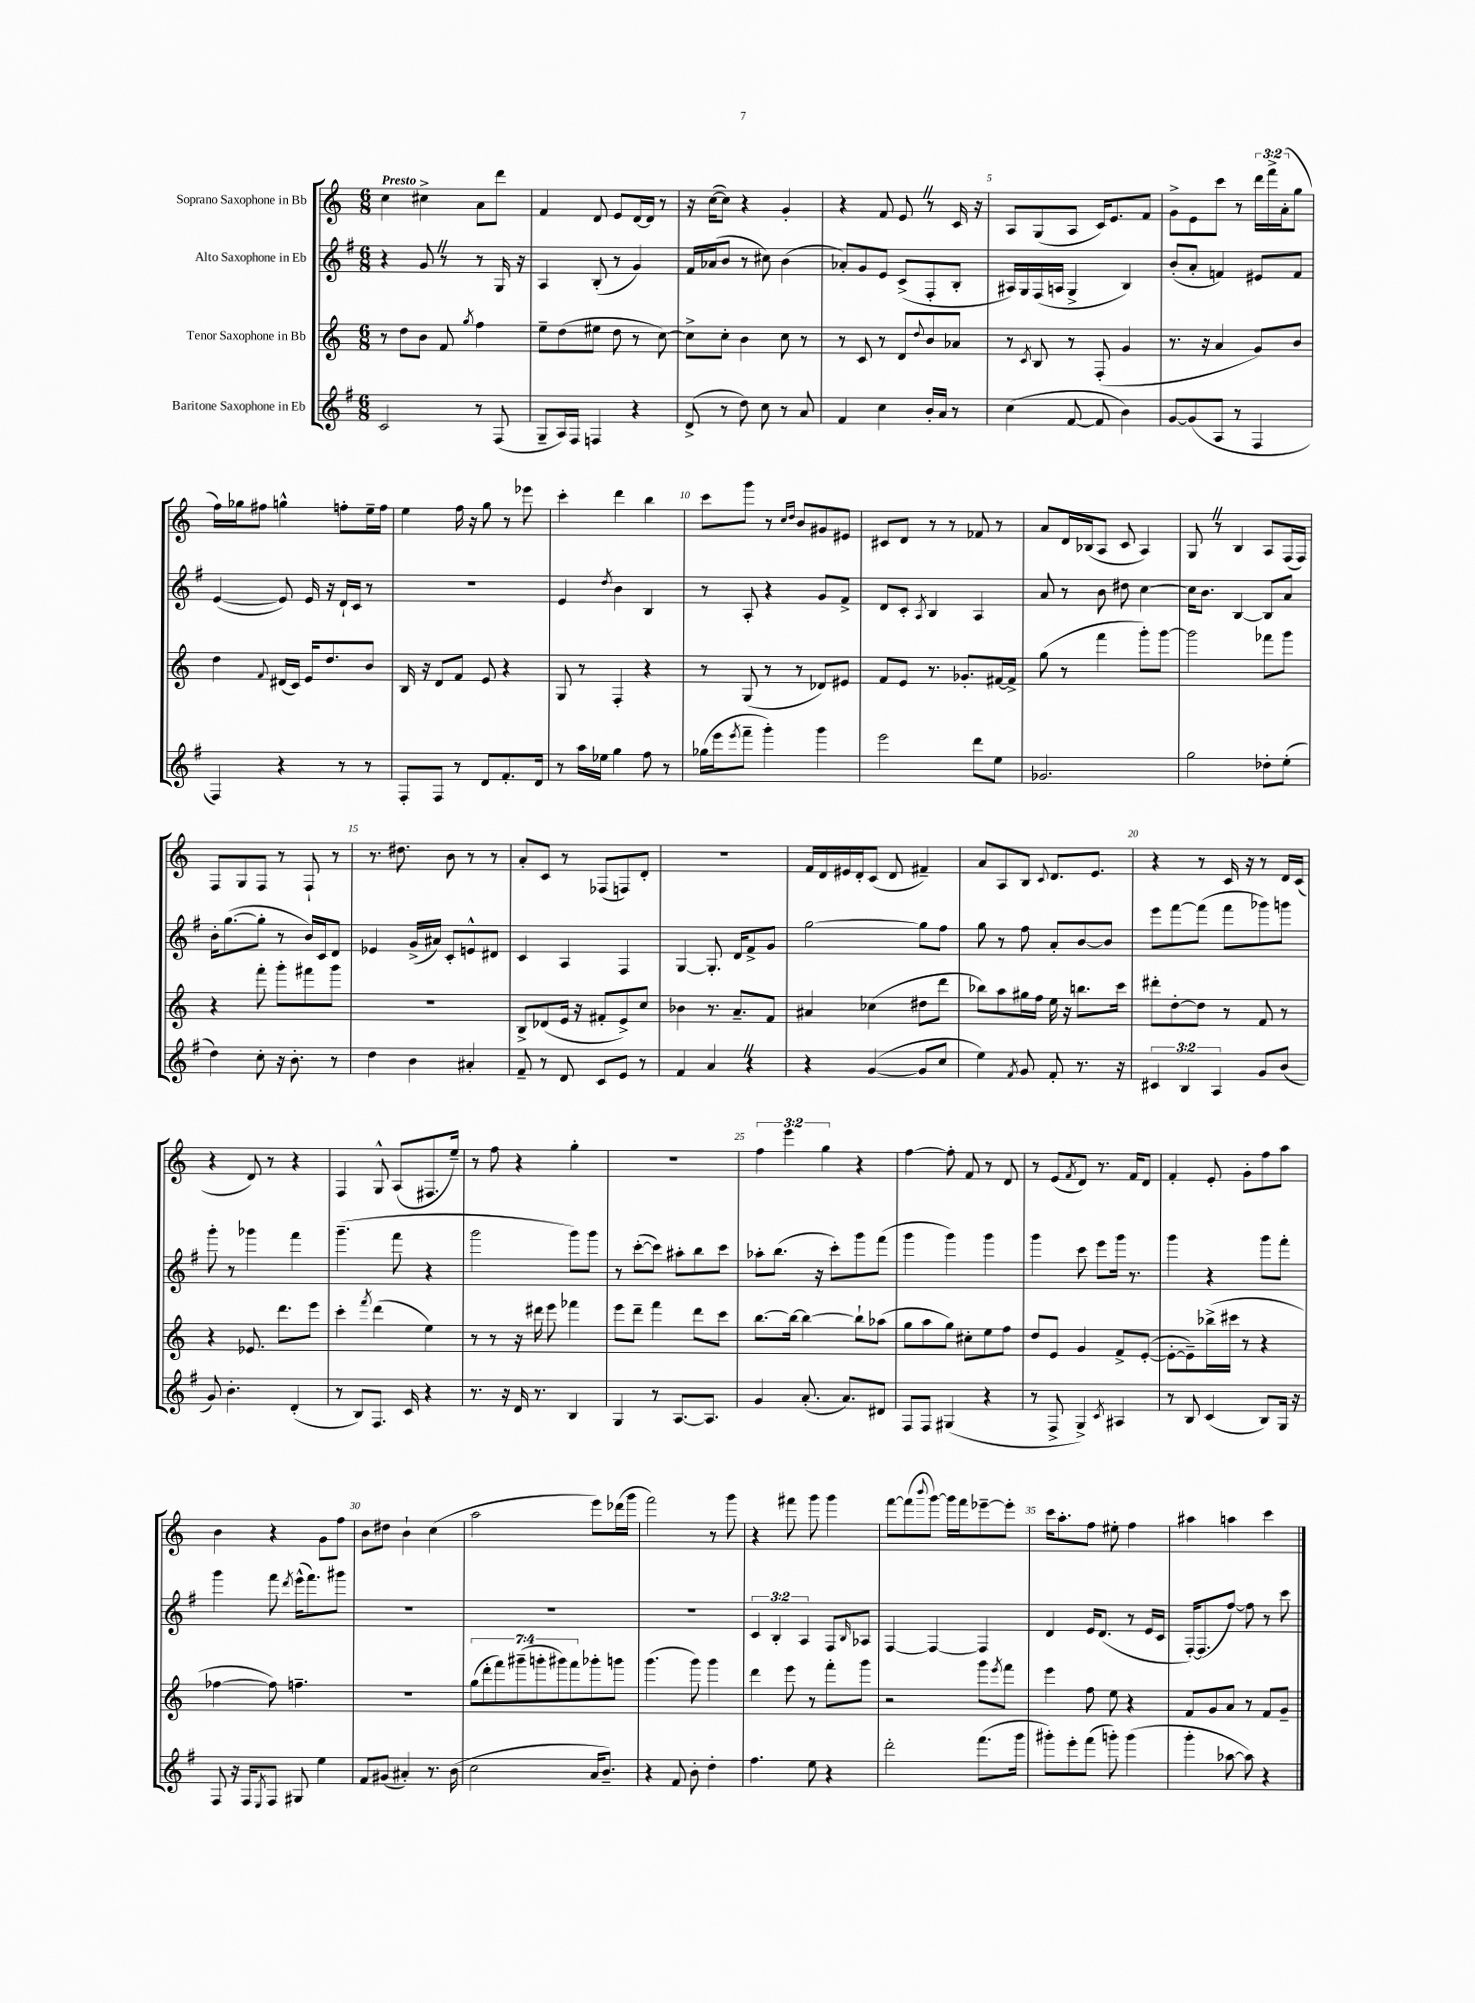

**kern	**kern	**kern	**kern
*staff4	*staff3	*staff2	*staff1
*clefG2	*clefG2	*clefG2	*clefG2
*k[f#]	*k[]	*k[f#]	*k[]
*M6/8	*M6/8	*M6/8	*M6/8
2c	8r	4r	4cc
.	8dd	.	.
.	8b	8g	4cc#^
.	8f	8r	.
.	8qgg	.	.
8r	4ff	8r	8a
(8F#	.	16G	8ddd
.	.	16r	.
=	=	=	=
8G~	8ee~	4A	4f
16A)	(8dd	.	.
16F#	.	.	.
4F	8ee#	(8B'	8d
.	8dd	8r	8e
4r	8r	4g)	[16d
.	.	.	16d]
.	[8cc)	.	8r
=	=	=	=
(8d^	8cc^]	16f#	16r
.	.	(16a-	([16cc
8r	8cc'	8b	8cc])
8dd)	4b	8r	4r
8cc	.	8cc#)	.
8r	8cc	(4b	4g'
8a	8r	.	.
=	=	=	=
4f#	8r	8a-')	4r
.	8c	8g	.
4cc	8r	8e	8f
.	8d	(8c^	8e
.	8qqdd	.	.
16b'	8b	8F#'	8r
16a	.	.	.
8r	8a-	8B'	16c
.	.	.	16r
=	=	=	=
(4cc	8r	16A#)	8A
.	.	16G	.
.	8qc	.	.
.	8B	(16F#	(8G
.	.	16A	.
[8f#	8r	4G^	8A
8f#]	(8F'	.	16c)
.	.	.	8.e
4b)	4g	4B)	.
.	.	.	8f
=	=	=	=
[8g	8.r	(8b'	8g^
(8g]	.	8a'	8e
.	16r	.	.
8A	4a	4f)	8ccc
8r	.	.	8r
4F#	8g)	8e#	24ddd
.	.	.	24fff^
.	.	.	(24a'
.	8b	8f	8gg
=	=	=	=
4F#)	4dd	([4e	16ff)
.	.	.	16gg-
.	.	.	8ff#
.	8qqf	.	.
4r	(16d#	8e])	4gg^^
.	16c)	.	.
.	16e	16e	.
.	8.dd	16r	.
8r	.	16d`	8ff'
.	.	16c	.
8r	8b	8r	16ee~
.	.	.	16ff
=	=	=	=
8F#'	16B	2.r	4ee
.	16r	.	.
8F#	8d	.	.
8r	8f	.	16ff
.	.	.	16r
8d	8e	.	8gg
8.f#'	4r	.	8r
.	.	.	8eee-
16d	.	.	.
=	=	=	=
8r	8G	4e	4ccc'
16aa	8r	.	.
16ee-	.	.	.
.	.	8qdd	.
4gg	4F'	4b	4ddd
8ff#	4r	4B	4bb
8r	.	.	.
=	=	=	=
(16gg-	8r	8r	8ccc
16eee	.	.	.
8qeee	.	.	.
8fff#~	(8G	8A'	8ggg
4ggg')	8r	4r	8r
.	.	.	16qqcc
.	.	.	16qqdd
.	8r	.	8b
4ggg	8d-)	8g	8g#
.	8e#	8f#^	8e#
=	=	=	=
2eee	8f	8d	8c#
.	8e	8c'	8d
.	.	8qA	.
.	8.r	4B	8r
.	.	.	8r
.	8.g-'	.	.
8ddd	.	4A	8f-
8ee	[16f#	.	8r
.	16f#^]	.	.
=	=	=	=
2.g-	(8gg	8a	8a
.	8r	8r	16d
.	.	.	(16B-
.	4fff	8b	8A
.	.	8dd#	8c
.	8ggg')	[4cc	4A)
.	[8ggg	.	.
=	=	=	=
2gg	2ggg]	16cc]	8G
.	.	8.b	.
.	.	.	8r
.	.	[4B	4B
8dd-'	8fff-	8B]	8A
(8ee'	8ggg	8a	(16F
.	.	.	16F)
=	=	=	=
4dd)	4r	16b'	8F
.	.	([8.gg	.
.	.	.	8G
8cc'	8fff'	8gg']	8F
16r	8ggg'	8r	8r
8.b'	.	.	.
.	8fff#	16b)	8F`
.	.	16c	.
8r	8ggg	8d	8r
=	=	=	=
4dd	2.r	4e-	8.r
.	.	.	8.dd#
4b	.	(16g^	.
.	.	16a#)	.
.	.	8c'	8b
4a#'	.	8e^^	8r
.	.	8d#	8r
=	=	=	=
8f#~	8B^	4c	8a'
8r	(8d-	.	8c
8d	16e	4A	8r
.	16r	.	.
8c	8f#'	.	(8F-
8e	8e^)	4F#	8F)
8r	8cc	.	8d'
=	=	=	=
4f#	4b-	[4G	2.r
4a	8.r	8.G']	.
.	8.a~	16d	.
4r	.	8f#^	.
.	8f	8g	.
=	=	=	=
4r	4a#	[2gg	16f
.	.	.	16d
.	.	.	16e#
.	.	.	16d'
([4g	(4cc-	.	(8c
.	.	.	8d
8g]	8dd#	8gg]	4f#~)
8cc	8ddd	8ff#	.
=	=	=	=
4ee)	8bb-)	8gg	8a
.	8aa	8r	8A
8qf#	.	.	.
8g	16gg#	8ff#	8B
.	16ff	.	.
.	.	.	8qqc
8f#'	16ee	8a'	8.d
.	16r	.	.
8.r	8.bb	[8b	.
.	.	.	8.e
.	.	8b]	.
16r	16ccc	.	.
=	=	=	=
6c#	8ddd#'	8eee	4r
.	[8dd'	[8fff#	.
6B	.	.	.
.	8dd]	(8fff#]	8r
6A	.	.	.
.	8r	8fff#	16c
.	.	.	16r
8g	8f	8ggg-)	8r
(8b	8r	8ggg	16d
.	.	.	(16c
=	=	=	=
8g)	4r	8ggg'	4r
4.b'	.	8r	.
.	8.e-	4ggg-	8d)
.	.	.	8r
.	8.ddd	.	.
(4d'	.	4fff#	4r
.	8eee	.	.
=	=	=	=
8r	4ccc'	(4.ggg~	4F
8B)	.	.	.
.	8qfff	.	.
8.F#	(4ddd	.	8G^^
.	.	8fff#	(8A
16c	.	.	.
4r	4ee)	4r	8.F#
.	.	.	16ee~)
=	=	=	=
8.r	8r	2ggg	8r
.	8r	.	8ff
16r	.	.	.
16d	16r	.	4r
8.r	16ddd#	.	.
.	8eee	.	.
4B	4fff-	8ggg)	4gg'
.	.	8ggg	.
=	=	=	=
4G	8eee	8r	2.r
.	8ddd~	([8ccc'	.
8r	4fff	8ccc])	.
[8.A	.	8aa#'	.
.	8ddd	8bb	.
8.A]	.	.	.
.	8ccc	8ccc	.
=	=	=	=
4g	[8.bb	8aa-'	6ff
.	.	(8.bb	.
.	.	.	6eee
.	16bb_	.	.
(8.a'	4bb_	.	.
.	.	16r	.
.	.	.	6gg
.	.	8ccc')	.
8.a)	.	.	.
.	8bb`]	8ggg	4r
8d#	(8aa-	(8fff#	.
=	=	=	=
8F#	8gg	4ggg	[4ff
8F#	8aa	.	.
(4G#	8gg)	4ggg)	8ff']
.	8cc#'	.	8f
4r	8ee	4ggg	8r
.	8ff	.	8d
=	=	=	=
8r	8dd	4ggg	8r
8F#^	8e	.	(8e
.	.	.	8qf
4G^)	4g	8ccc	8d)
.	.	8eee	8.r
8qc	.	.	.
4A#	8f^	16ggg	.
.	.	8.r	16f
.	([8e'	.	8d
=	=	=	=
8r	8e'_	4ggg	4f'
8B	8e~])	.	.
(4c	(16bb-^	4r	8e'
.	16ccc#	.	.
.	8r	.	8g'
8B)	4r	8ggg	8ff
16G	.	8fff#'	8aa
16r	.	.	.
=	=	=	=
8F#	[4ff-	4ggg	4b
16r	.	.	.
16F#	.	.	.
8qE	.	.	.
8F#	8ff-])	8fff#	4r
.	.	8qddd	.
8G#	4.ff~	(16eee^^	.
.	.	8.fff#)	.
4ee	.	.	8g
.	.	8ggg#	8ff
=	=	=	=
8f#	2.r	2.r	8b
(8g#	.	.	8dd#
4a#')	.	.	4b`
8.r	.	.	(4cc
(16b	.	.	.
=	=	=	=
2cc	(14gg	2.r	2aa
.	14ddd'	.	.
.	14fff)	.	.
.	(14ggg#~	.	.
.	14ggg'	.	.
.	14ggg#)	.	.
.	14fff	.	.
16a	8ggg-'	.	8eee)
8.b~)	.	.	.
.	8ggg	.	(16ddd-
.	.	.	16ggg
=	=	=	=
4r	(4.ggg	2.r	2fff)
8f#	.	.	.
8b'	8ggg)	.	.
4dd'	4ggg	.	8r
.	.	.	8ggg
=	=	=	=
4.ff#	4ddd	6c	4r
.	.	6B'	.
.	8eee	.	8fff#
.	.	6A	.
8ee	8r	.	8ggg
4r	8fff'	8F#	4ggg
.	.	16qqB	.
.	8ggg	8A-	.
=	=	=	=
2ddd'	2r	[4F#	[8fff
.	.	.	(8fff]
.	.	.	8qqbbb
.	.	4F#_	[8ggg)
.	.	.	16ggg]
.	.	.	16fff
(8.fff#	8ggg	4F#]	[8eee-~
.	8qeee	.	.
.	8fff	.	8eee-']
16ggg	.	.	.
=	=	=	=
8ggg#')	4eee	4d	16ccc
.	.	.	8.aa'
8eee'	.	.	.
(8fff#	8ff	16e	8ff
.	.	(8.d	.
8ggg')	8ee	.	8ee#'
(4ggg	4r	8r	4ff
.	.	16e	.
.	.	16c	.
=	=	=	=
4ggg'	8f	[16F#')	4aa#
.	.	(8.F#]	.
.	8g	.	.
[8aa-	8a	[8ff#)	4aa
8aa-])	8r	8ff#]	.
4r	8f	8r	4ccc
.	8g~	8ccc	.
==	==	==	==
*-	*-	*-	*-
